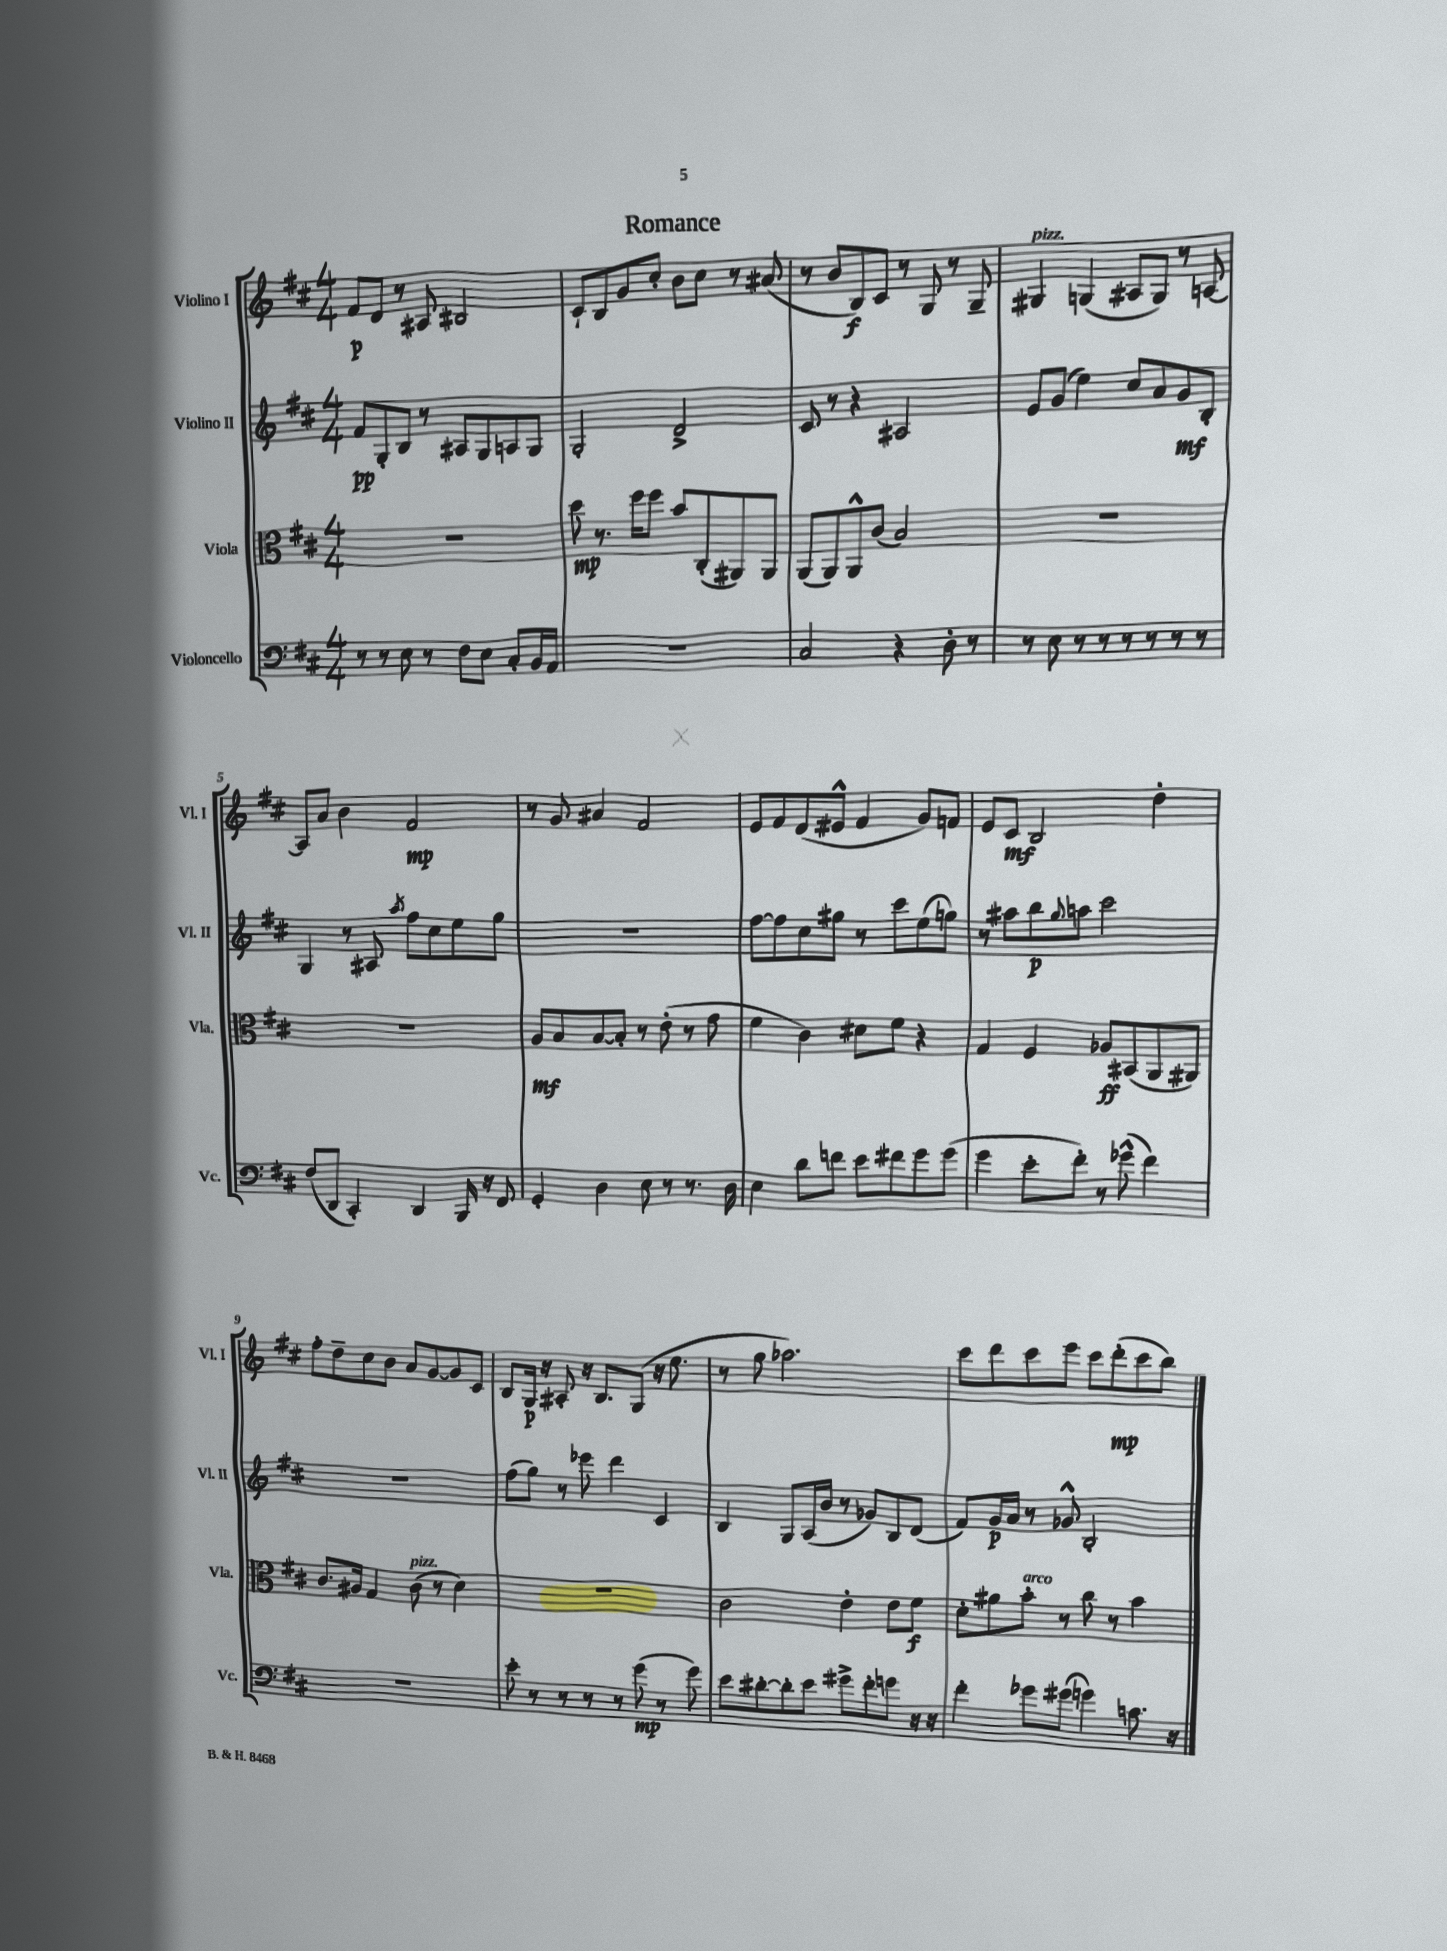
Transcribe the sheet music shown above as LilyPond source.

\header { title = "Romance" }
<<
\new StaffGroup <<
\new Staff = "s0" \with { instrumentName = "Violino I" shortInstrumentName = "Vl. I" } {
    \clef treble \key d \major \numericTimeSignature \time 4/4
    fis'8\p d'8 r8 ais8 bis2 |
    cis'8-! b8 g'8 cis''8-. b'8 cis''8 r8 ais'8( |
    r8 b'8 b8\f) cis'8 r8 g8 r8 g8-- |
    gis4^\markup { \italic "pizz." } g4( ais8 g8) r8 a8~ |
    a8 a'8 b'4 fis'2\mp |
    r8 g'8 ais'4 fis'2 |
    e'8 fis'8 d'8( eis'8-^ fis'4 g'8) f'8 |
    e'8 cis'8\mf b2 d''4-. |
    fis''8-. d''8-- cis''8 b'8 a'8 g'8~ g'8 cis'8 |
    b8 g16\p r16 ais8-. r16 b8. g8( r16 e''8. |
    r8 g''8 aes''2.) |
    cis'''8 d'''8 cis'''8 e'''8 cis'''8 d'''8-.\mp( cis'''8 b''8) \bar "|." |
}
\new Staff = "s1" \with { instrumentName = "Violino II" shortInstrumentName = "Vl. II" } {
    \clef treble \key d \major \numericTimeSignature \time 4/4
    fis'8\pp g8-. b8 r8 ais8 g8 a8 g8 |
    g2-. d'2-> |
    cis'8 r8 r4 ais2 |
    e'8 g'8( e''4) cis''8 a'8 g'8\mf b8-. |
    g4 r8 ais8 \acciaccatura { a''8 } fis''8 cis''8 e''8 g''8 |
    R1 |
    fis''8~ fis''8 cis''8 gis''8 r8 cis'''8 e''8( g''8) |
    r8 ais''8 b''8\p \appoggiatura { g''8 } a''8 cis'''2 |
    R1 |
    fis''8( g''8) r8 ees'''8 d'''4 cis'4 |
    b4 g8 a16( b'16 r8 ges'8) b8 d'8( |
    fis'8) g'16\p a'16 r8 ges'8-^ b2-. \bar "|." |
}
\new Staff = "s2" \with { instrumentName = "Viola" shortInstrumentName = "Vla." } {
    \clef alto \key d \major \numericTimeSignature \time 4/4
    R1 |
    d''8\mp r8. fis''16 fis''8 b'8 cis8-.( ais,8) ais,8 |
    a,8( a,8) a,8-^ cis'8( b2) |
    R1 |
    R1 |
    a8\mf b8 b8~ b8-. r8 e'8-.( r8 g'8 |
    fis'4 cis'4) dis'8 fis'8 r4 |
    g4 fis4 aes8\ff bis,8( a,8 ais,8) |
    cis'8. ais16 g4 cis'8^\markup { \italic "pizz." }( r8 d'4) |
    R1 |
    cis'2 e'4-. e'8 fis'8\f |
    d'8-. ais'8 b'8-.^\markup { \italic "arco" } r8 cis''8 r8 b'4 \bar "|." |
}
\new Staff = "s3" \with { instrumentName = "Violoncello" shortInstrumentName = "Vc." } {
    \clef bass \key d \major \numericTimeSignature \time 4/4
    r8 r8 e8 r8 fis8 e8 cis8-. b,16 a,16 |
    R1 |
    cis2 r4 d8-. r8 |
    r8 e8 r8 r8 r8 r8 r8 r8 |
    fis8( d,8 cis,4-.) d,4 b,,16 r16 fis,8 |
    g,4-. d4 e8 r8 r8. d16 |
    e4 d'8 f'8 e'8 fis'8 g'8 g'8( |
    g'4 e'8-. fis'8-.) r8 ges'8-^( fis'4) |
    R1 |
    e'8-. r8 r8 r8 r8 g'8\mp( r8 g'8) |
    e'8 dis'8~-. dis'8-. e'8 gis'8-> fis'8-. g'8 r16 r16 |
    fis'4-. ges'8 gis'8( g'4) c'8. r16 \bar "|." |
}
>>
>>
